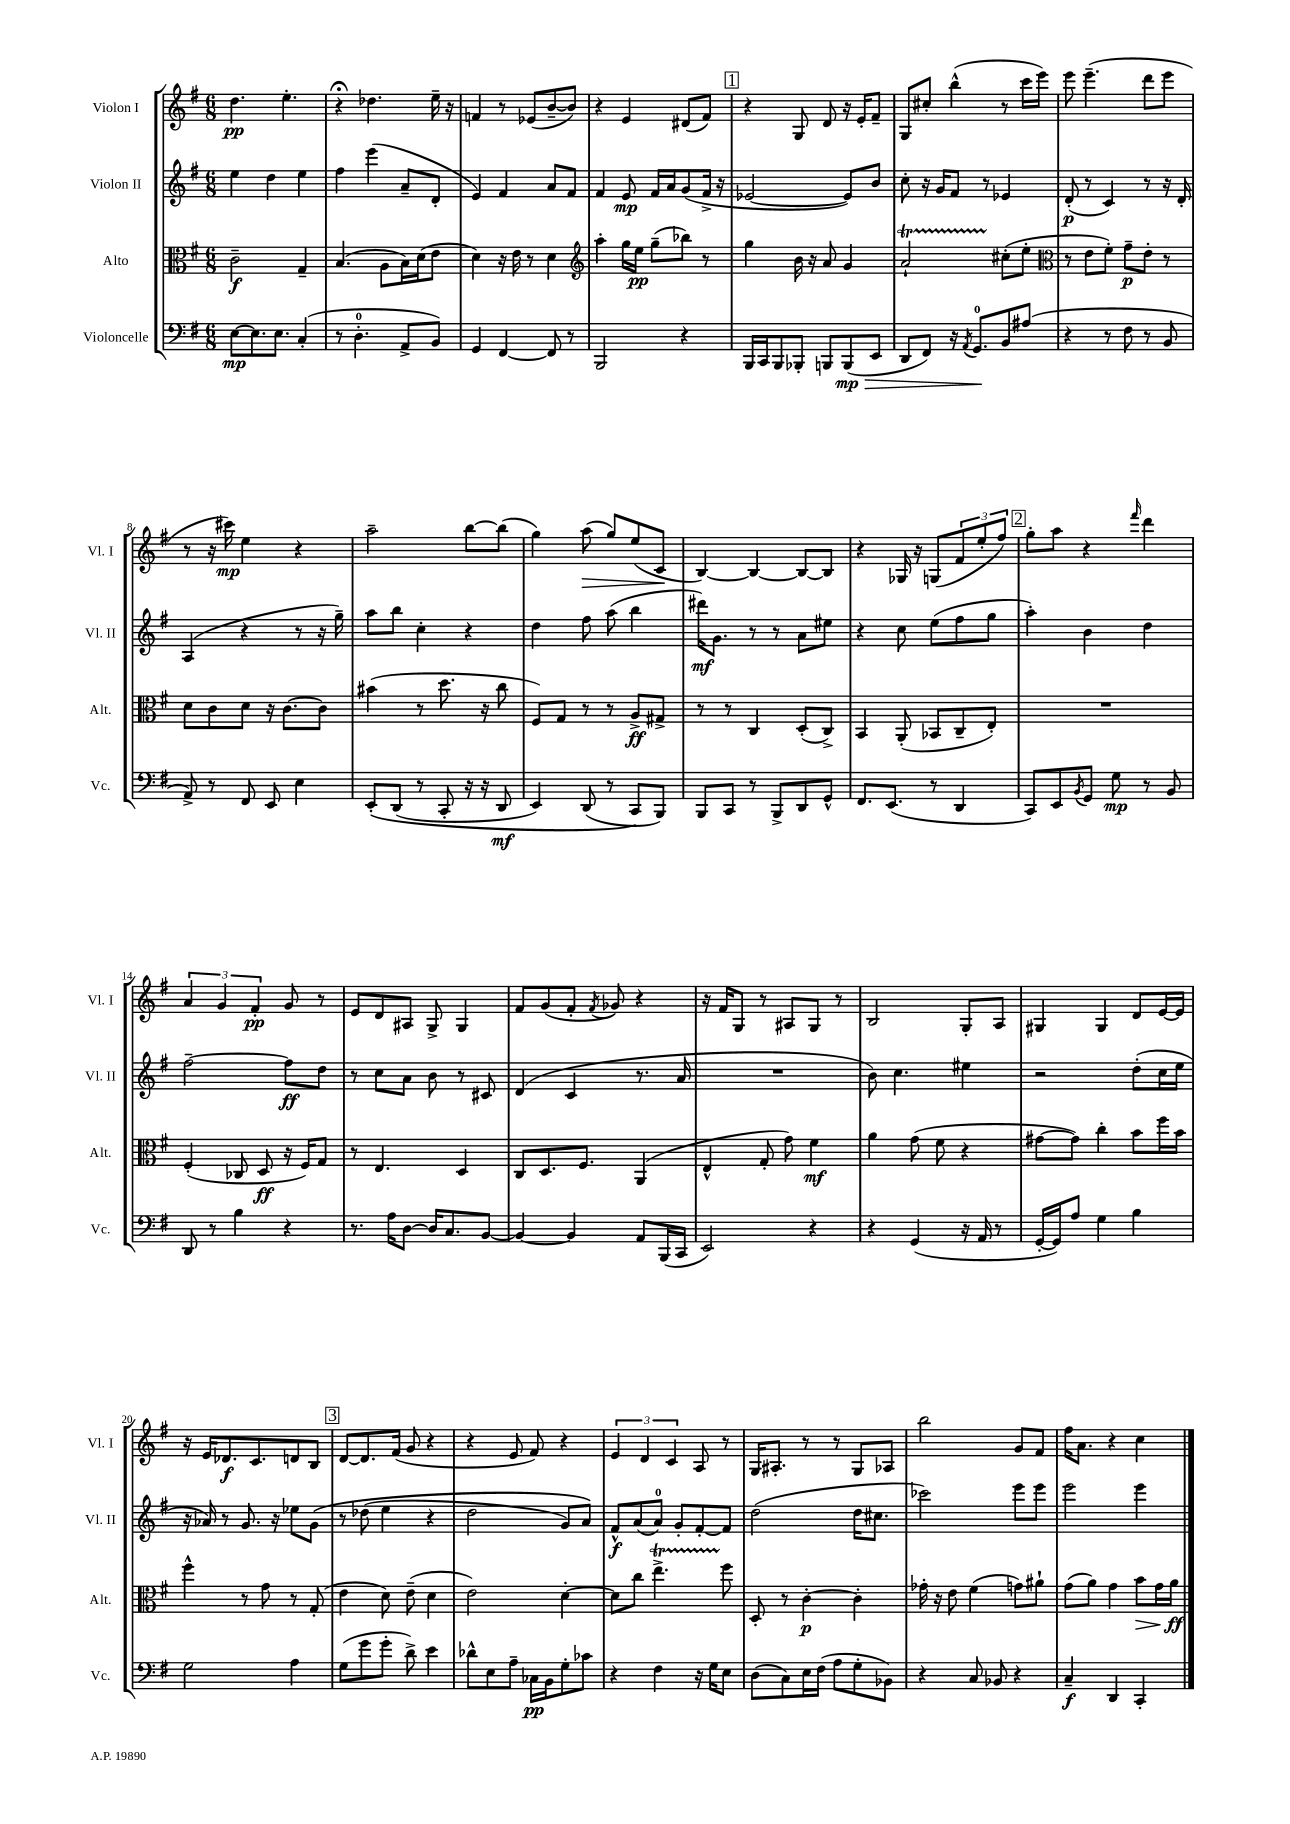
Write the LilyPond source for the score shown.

<<
\new StaffGroup <<
\new Staff = "s0" \with { instrumentName = "Violon I" shortInstrumentName = "Vl. I" } {
    \clef treble \key g \major \numericTimeSignature \time 6/8
    d''4.\pp e''4.-. |
    r4\fermata des''4. e''16-- r16 |
    f'4 r8 ees'8( b'8~-- b'8) |
    r4 e'4 dis'8( fis'8) |
    \mark \markup { \box "1" } r4 g8 d'8 r16 e'16-. fis'8-- |
    g8 cis''8-. b''4-^( r8 c'''16 e'''16) |
    e'''8 e'''4.--( d'''8 e'''8 |
    r8 r16 cis'''16\mp) e''4 r4 |
    a''2-- b''8~ b''8( |
    g''4) a''8\>( g''8) e''8( c'8\! |
    b4~) b4~ b8~ b8 |
    r4 ges16 r16 g8( \tuplet 3/2 { fis'8 e''8-. fis''8) } |
    \mark \markup { \box "2" } g''8-. a''8 r4 \grace { fis'''16 } d'''4 |
    \tuplet 3/2 { a'4 g'4 fis'4-.\pp } g'8 r8 |
    e'8 d'8 ais8 g8-> g4 |
    fis'8 g'8( fis'8-. \acciaccatura { fis'8 } ges'8) r4 |
    r16 fis'16 g8 r8 ais8 g8 r8 |
    b2 g8-. a8 |
    gis4 gis4 d'8 e'16~ e'16 |
    r16 e'16 des'8.\f c'8. d'8 b8 |
    \mark \markup { \box "3" } d'8~ d'8. fis'16( g'8 r4 |
    r4 e'8 fis'8) r4 |
    \tuplet 3/2 { e'4 d'4 c'4 } a8 r8 |
    g16 ais8.-. r8 r8 g8 aes8 |
    b''2 g'8 fis'8 |
    fis''16 a'8. r4 c''4 \bar "|." |
}
\new Staff = "s1" \with { instrumentName = "Violon II" shortInstrumentName = "Vl. II" } {
    \clef treble \key g \major \numericTimeSignature \time 6/8
    e''4 d''4 e''4 |
    fis''4 e'''4( a'8-- d'8-. |
    e'4) fis'4 a'8 fis'8 |
    fis'4 e'8\mp fis'16 a'16 g'8( fis'16-> r16 |
    \mark \markup { \box "1" } ees'2~ ees'8) b'8 |
    c''8-. r16 g'16 fis'8 r8 ees'4 |
    d'8-.\p( r8 c'4) r8 r16 d'16-. |
    a4( r4 r8 r16 g''16--) |
    a''8 b''8 c''4-. r4 |
    d''4 fis''8 a''8( b''4 |
    dis'''16\mf) g'8. r8 r8 a'8 eis''8 |
    r4 c''8 e''8( fis''8 g''8 |
    \mark \markup { \box "2" } a''4-.) b'4 d''4 |
    fis''2~-- fis''8\ff d''8 |
    r8 c''8 a'8 b'8 r8 cis'8 |
    d'4( c'4 r8. a'16 |
    R2. |
    b'8) c''4. eis''4 |
    r2 d''8-.( c''16 e''16 |
    r16 aes'16) r8 g'8. r16 ees''8 g'8\( |
    \mark \markup { \box "3" } r8 des''8( e''4 r4 |
    d''2 g'8) a'8\) |
    fis'8-^\f a'8( a'8-0) g'8-. fis'8~-. fis'8 |
    d''2( d''16 cis''8. |
    ces'''2) e'''8 e'''8 |
    e'''2 e'''4 \bar "|." |
}
\new Staff = "s2" \with { instrumentName = "Alto" shortInstrumentName = "Alt." } {
    \clef alto \key g \major \numericTimeSignature \time 6/8
    c'2--\f g4-- |
    b4.( a8 b16) d'16( e'8 |
    d'4) r16 e'16 r8 d'4 |
    \clef treble a''4-. g''16 e''16\pp g''8--( bes''8) r8 |
    \mark \markup { \box "1" } g''4 b'16 r16 a'8 g'4 |
    a'2-!\startTrillSpan cis''8-.\stopTrillSpan( e''8-. |
    \clef alto r8 e'8 fis'8-.) g'8--\p e'8-. r8 |
    d'8 c'8 d'8 r16 c'8.~ c'8 |
    bis'4( r8 d''8. r16 c''8 |
    fis8) g8 r8 r8 a8->\ff gis8-> |
    r8 r8 c4 d8-.( c8->) |
    b,4 a,8-.( bes,8 c8-- e8-.) |
    \mark \markup { \box "2" } R2. |
    fis4-.( ces8 d8\ff r16 fis16) g8 |
    r8 e4. d4 |
    c8 d8. fis8. a,4( |
    e4-^ g8-. g'8) fis'4\mf |
    a'4 g'8( fis'8 r4 |
    gis'8~ gis'8) c''4-. b'8 fis''16 b'16 |
    fis''4-^ r8 g'8 r8 g8-.( |
    \mark \markup { \box "3" } e'4 d'8) e'8--( d'4 |
    e'2) d'4~-. |
    d'8 c''8 e''4.->\startTrillSpan fis''8\stopTrillSpan |
    d8-. r8 c'4~-.\p c'4-. |
    ges'16-. r16 e'8 fis'4( g'8) ais'8-! |
    g'8( a'8) g'4 b'8\> g'16 a'16\ff\! \bar "|." |
}
\new Staff = "s3" \with { instrumentName = "Violoncelle" shortInstrumentName = "Vc." } {
    \clef bass \key g \major \numericTimeSignature \time 6/8
    e8~\mp e8. e8. c4-.( |
    r8 d4.-0-. a,8-> b,8) |
    g,4 fis,4~ fis,8 r8 |
    b,,2 r4 |
    \mark \markup { \box "1" } b,,16 c,16 b,,8 bes,,8-. b,,8 b,,8\mp\>( e,8 |
    d,8 fis,8) r16 \acciaccatura { a,8 } g,8.-0\! b,8 ais8( |
    r4 r8 fis8 r8 b,8 |
    a,8->) r8 fis,8 e,8 e4 |
    e,8-.\( d,8( r8 c,8-. r16 r16 d,8\mf |
    e,4) d,8( r8 c,8\) b,,8) |
    b,,8 c,8 r8 b,,8-> d,8 g,8-^ |
    fis,8. e,8.( r8 d,4 |
    \mark \markup { \box "2" } c,8) e,8 \acciaccatura { b,8 } g,8 g8\mp r8 b,8 |
    d,8 r8 b4 r4 |
    r8. a16 d8~ d16 c8. b,8~ |
    b,4~ b,4 a,8 b,,16( c,16 |
    e,2) r4 |
    r4 g,4( r16 a,16 r8 |
    g,16~-. g,16) a8 g4 b4 |
    g2 a4 |
    \mark \markup { \box "3" } g8( g'8 g'8-. d'8->) e'4 |
    des'8-^ e8 a8-- ces16\pp b,16 g8-. ces'8 |
    r4 fis4 r16 g16 e8 |
    d8( c8) e16 fis16( a8 g8-. bes,8) |
    r4 c8 bes,8 r4 |
    c4--\f d,4 c,4-. \bar "|." |
}
>>
>>
